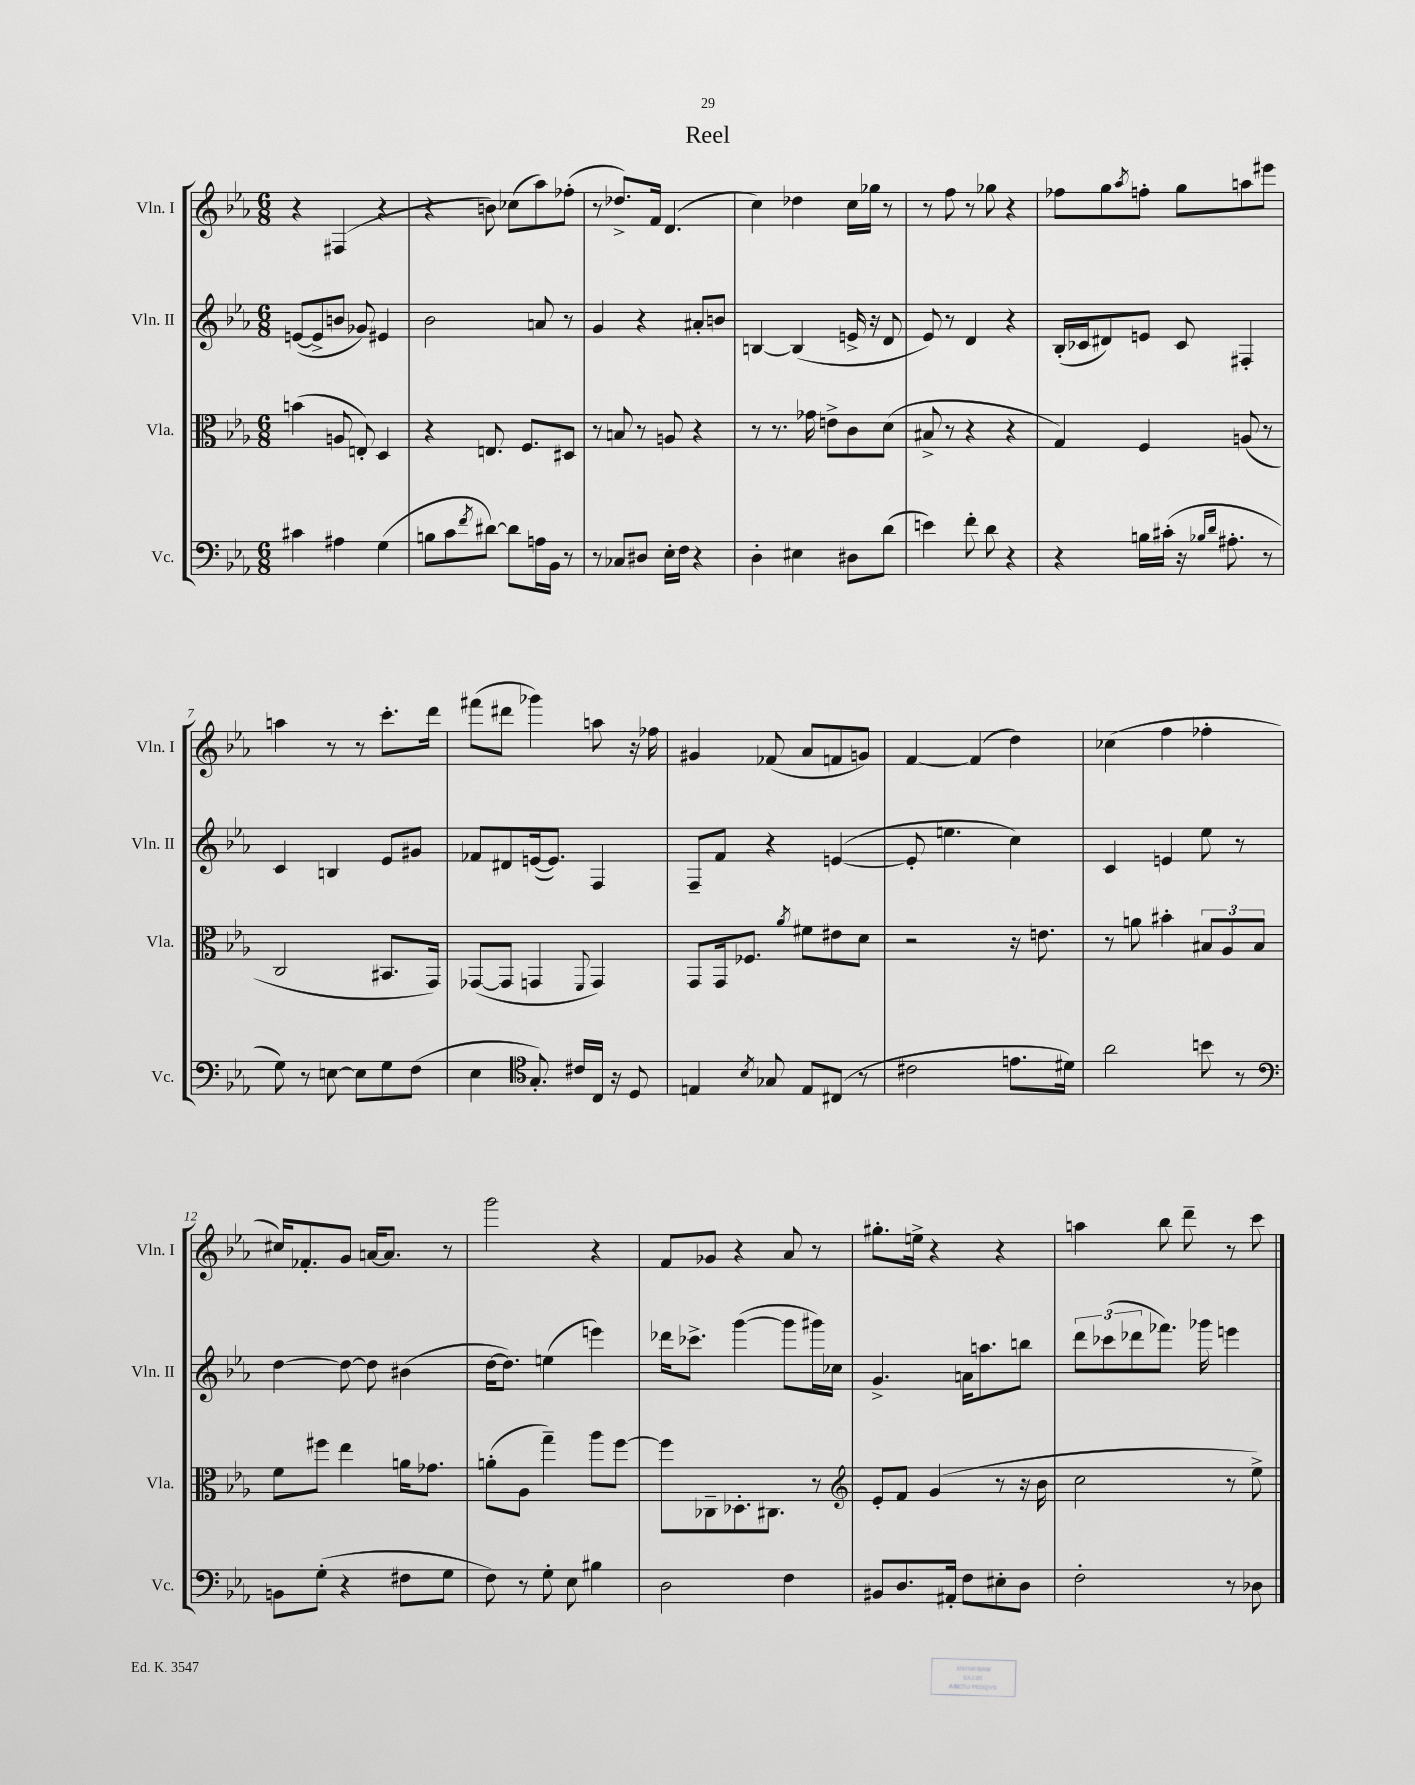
\header { title = "Reel" }
<<
\new StaffGroup <<
\new Staff = "s0" \with { instrumentName = "Vln. I" shortInstrumentName = "Vln. I" } {
    \clef treble \key ees \major \numericTimeSignature \time 6/8
    r4 fis4( r4 |
    r4 b'8) ces''8( aes''8) fes''8-.( |
    r8 des''8.->) f'16 d'4.( |
    c''4) des''4 c''16 ges''16 r8 |
    r8 f''8 r8 ges''8 r4 |
    fes''8 g''8 \acciaccatura { aes''8 } f''8-. g''8 a''8 eis'''8 |
    a''4 r8 r8 c'''8.-. d'''16 |
    fis'''8( dis'''8 ges'''4) a''8 r16 fes''16 |
    gis'4 fes'8( aes'8 f'8 g'8) |
    f'4~ f'4( d''4) |
    ces''4( f''4 fes''4-. |
    cis''16) fes'8.-. g'8 a'16~ a'8. r8 |
    g'''2 r4 |
    f'8 ges'8 r4 aes'8 r8 |
    gis''8.-. e''16-> r4 r4 |
    a''4 bes''8 d'''8-- r8 c'''8 \bar "|." |
}
\new Staff = "s1" \with { instrumentName = "Vln. II" shortInstrumentName = "Vln. II" } {
    \clef treble \key ees \major \numericTimeSignature \time 6/8
    e'8~( e'8-> b'8 ges'8) eis'4 |
    bes'2 a'8 r8 |
    g'4 r4 ais'8-. b'8 |
    b4~ b4( e'16-> r16 d'8 |
    ees'8) r8 d'4 r4 |
    bes16-.( ces'16 dis'8) e'8 ces'8 fis4-. |
    c'4 b4 ees'8 gis'8 |
    fes'8 dis'8 e'16~( e'8.) f4 |
    f8-- f'8 r4 e'4~( |
    e'8-. e''4. c''4) |
    c'4 e'4 ees''8 r8 |
    d''4~ d''8~ d''8 bis'4( |
    d''16~ d''8.) e''4( e'''4) |
    des'''16 ces'''8.-> g'''4~( g'''8 gis'''16) ces''16 |
    g'4.-> a'16 a''8. b''8 |
    \tuplet 3/2 { d'''8 ces'''8( des'''8 } fes'''8.) ges'''16 e'''4 \bar "|." |
}
\new Staff = "s2" \with { instrumentName = "Vla." shortInstrumentName = "Vla." } {
    \clef alto \key ees \major \numericTimeSignature \time 6/8
    b'4( a8 e8-.) d4 |
    r4 e8. f8. dis8 |
    r8 b8 r8 a8 r4 |
    r8 r8. ges'16 e'8-> c'8 d'8( |
    bis8-> r8 r4 r4 |
    g4) f4 a8( r8 |
    c2 bis,8. g,16) |
    ges,8~( ges,8 g,4 \appoggiatura { f,8 } g,4) |
    g,8 g,16 fes8. \acciaccatura { aes'8 } fis'8 eis'8 d'8 |
    r2 r16 e'8. |
    r8 a'8 bis'4-. \tuplet 3/2 { bis8 aes8 bis8 } |
    f'8 fis''8 ees''4 a'16 ges'8. |
    a'8-.( aes8 g''4--) aes''8 f''8~ |
    f''8 ces8-- des8.-. cis8. r8 |
    \clef treble ees'8-. f'8 g'4( r8 r16 bes'16 |
    c''2 r8 ees''8->) \bar "|." |
}
\new Staff = "s3" \with { instrumentName = "Vc." shortInstrumentName = "Vc." } {
    \clef bass \key ees \major \numericTimeSignature \time 6/8
    cis'4 ais4 g4( |
    b8 c'8 \acciaccatura { f'8 } dis'8~) dis'8 a16 bes,16 r8 |
    r8 ces8 dis8 ees16-. f16 r4 |
    d4-. eis4 dis8 d'8( |
    e'4) f'8-. d'8 r4 |
    r4 b16 cis'16-.( r16 \grace { bes16 d'16 } ais8.-. r8 |
    g8) r8 e8~ e8 g8 f8( |
    ees4 \clef tenor g8.-.) cis'16 c16 r16 d8 |
    e4 \acciaccatura { bes8 } ges8 e8 cis8( r8 |
    cis'2 e'8. dis'16) |
    aes'2 b'8 r8 |
    \clef bass b,8 g8-.( r4 fis8 g8 |
    f8) r8 g8-. ees8 bis4 |
    d2 f4 |
    bis,8 d8. ais,16-. f8 eis8-. d8 |
    f2-. r8 des8 \bar "|." |
}
>>
>>
